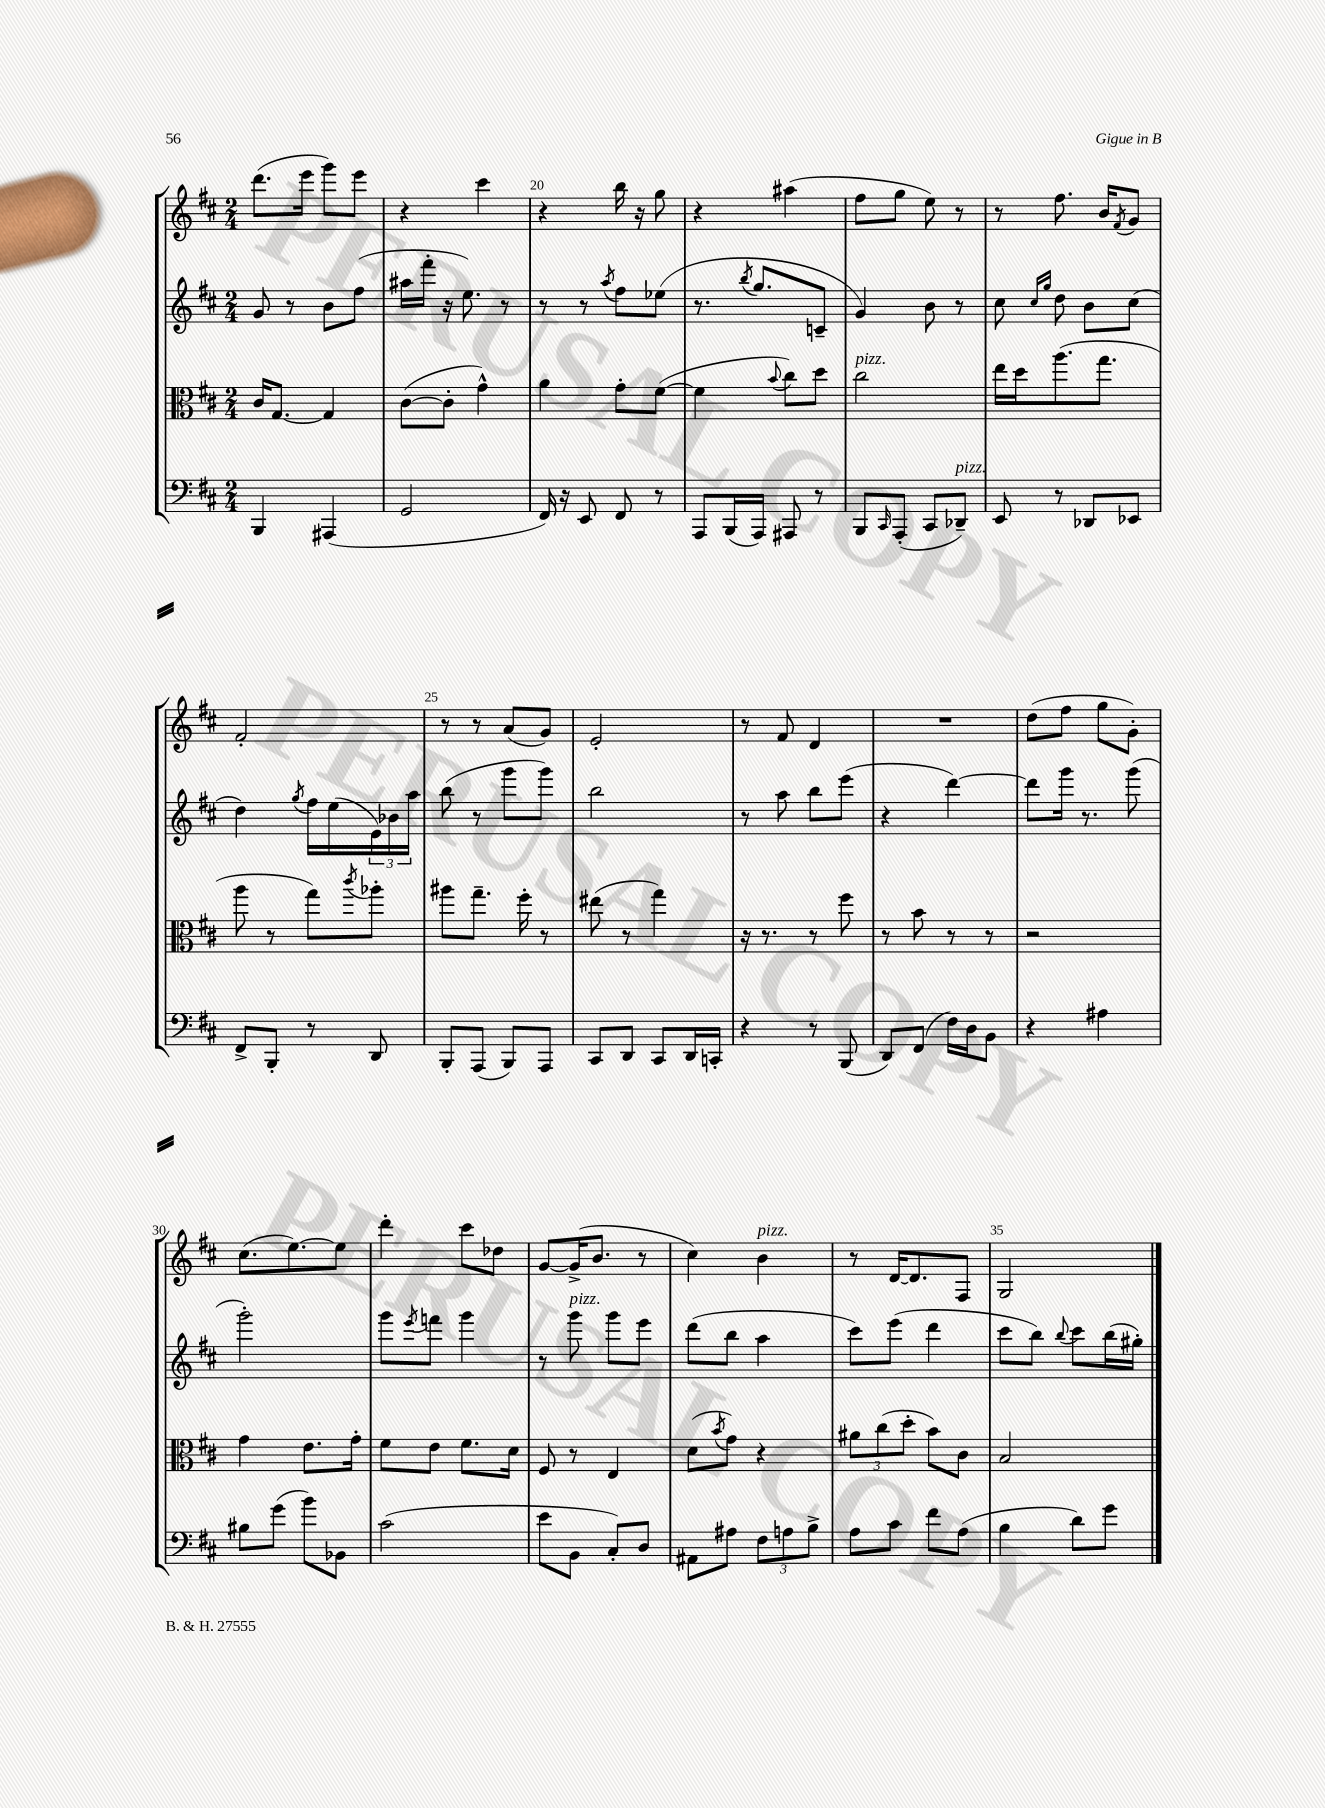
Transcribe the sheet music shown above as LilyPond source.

<<
\new StaffGroup <<
\new Staff = "s0" {
    \clef treble \key d \major \numericTimeSignature \time 2/4
    d'''8.( e'''16 g'''8) e'''8 |
    r4 cis'''4 |
    r4 b''16 r16 g''8 |
    r4 ais''4( |
    fis''8 g''8 e''8) r8 |
    r8 fis''8. b'16 \acciaccatura { fis'8 } g'8 |
    fis'2-. |
    r8 r8 a'8( g'8) |
    e'2-. |
    r8 fis'8 d'4 |
    R2 |
    d''8( fis''8 g''8 g'8-.) |
    cis''8.( e''8.~) e''8 |
    d'''4-. cis'''8 des''8 |
    g'8~ g'16->( b'8. r8 |
    cis''4) b'4^\markup { \italic "pizz." } |
    r8 d'16~ d'8. fis8 |
    g2 \bar "|." |
}
\new Staff = "s1" {
    \clef treble \key d \major \numericTimeSignature \time 2/4
    g'8 r8 b'8 fis''8( |
    ais''16 fis'''16-. r16 e''8.) r8 |
    r8 r8 \acciaccatura { a''8 } fis''8 ees''8( |
    r8. \acciaccatura { b''8 } g''8. c'8-- |
    g'4) b'8 r8 |
    cis''8 \grace { cis''16 g''16 } d''8 b'8 cis''8( |
    d''4) \acciaccatura { g''8 } fis''16 e''16( \tuplet 3/2 { e'16) bes'16 a''16 } |
    b''8( r8 g'''8 g'''8) |
    b''2 |
    r8 a''8 b''8 e'''8( |
    r4 d'''4~) |
    d'''8 g'''16 r8. g'''8( |
    g'''2-.) |
    g'''8 \acciaccatura { e'''8 } f'''8 g'''4 |
    r8 g'''8^\markup { \italic "pizz." } g'''8 e'''8 |
    d'''8( b''8 a''4 |
    cis'''8) e'''8( d'''4 |
    cis'''8 b''8) \appoggiatura { b''8 } cis'''8 b''16( gis''16-.) \bar "|." |
}
\new Staff = "s2" {
    \clef alto \key d \major \numericTimeSignature \time 2/4
    cis'16 g8.~ g4 |
    cis'8~( cis'8-. g'4-^) |
    a'4 g'8-. fis'8~( |
    fis'4 \appoggiatura { b'8 } cis''8) d''8 |
    cis''2^\markup { \italic "pizz." } |
    e''16 d''16 a''8.( g''8. |
    a''8 r8 g''8) \acciaccatura { cis'''8 } aes''8-. |
    ais''8 g''8.-- fis''16-. r8 |
    eis''8( r8 g''4) |
    r16 r8. r8 fis''8 |
    r8 b'8 r8 r8 |
    r2 |
    g'4 e'8. g'16-. |
    fis'8 e'8 fis'8. d'16 |
    fis8 r8 e4 |
    d'8( \acciaccatura { b'8 } g'8) r4 |
    \tuplet 3/2 { ais'8 cis''8( d''8-. } b'8) cis'8 |
    b2 \bar "|." |
}
\new Staff = "s3" {
    \clef bass \key d \major \numericTimeSignature \time 2/4
    b,,4 ais,,4( |
    g,2 |
    fis,16) r16 e,8 fis,8 r8 |
    a,,8 b,,16( a,,16) ais,,8 r8 |
    b,,8 \grace { cis,16 } a,,8-.( cis,8 des,8--^\markup { \italic "pizz." }) |
    e,8 r8 des,8 ees,8 |
    fis,8-> b,,8-. r8 d,8 |
    b,,8-. a,,8( b,,8) a,,8 |
    cis,8 d,8 cis,8 d,16 c,16-. |
    r4 r8 b,,8( |
    d,8) fis,8( fis16) d16 b,8 |
    r4 ais4 |
    bis8 g'8( b'8) bes,8 |
    cis'2( |
    e'8 b,8 cis8-.) d8 |
    ais,8 ais8 \tuplet 3/2 { fis8 a8 b8-> } |
    a8 cis'8 fis'8 a8( |
    b4 d'8) g'8 \bar "|." |
}
>>
>>
\layout { \context { \Score currentBarNumber = #18 \override BarNumber.break-visibility = ##(#f #t #t) barNumberVisibility = #(every-nth-bar-number-visible 5) } }
